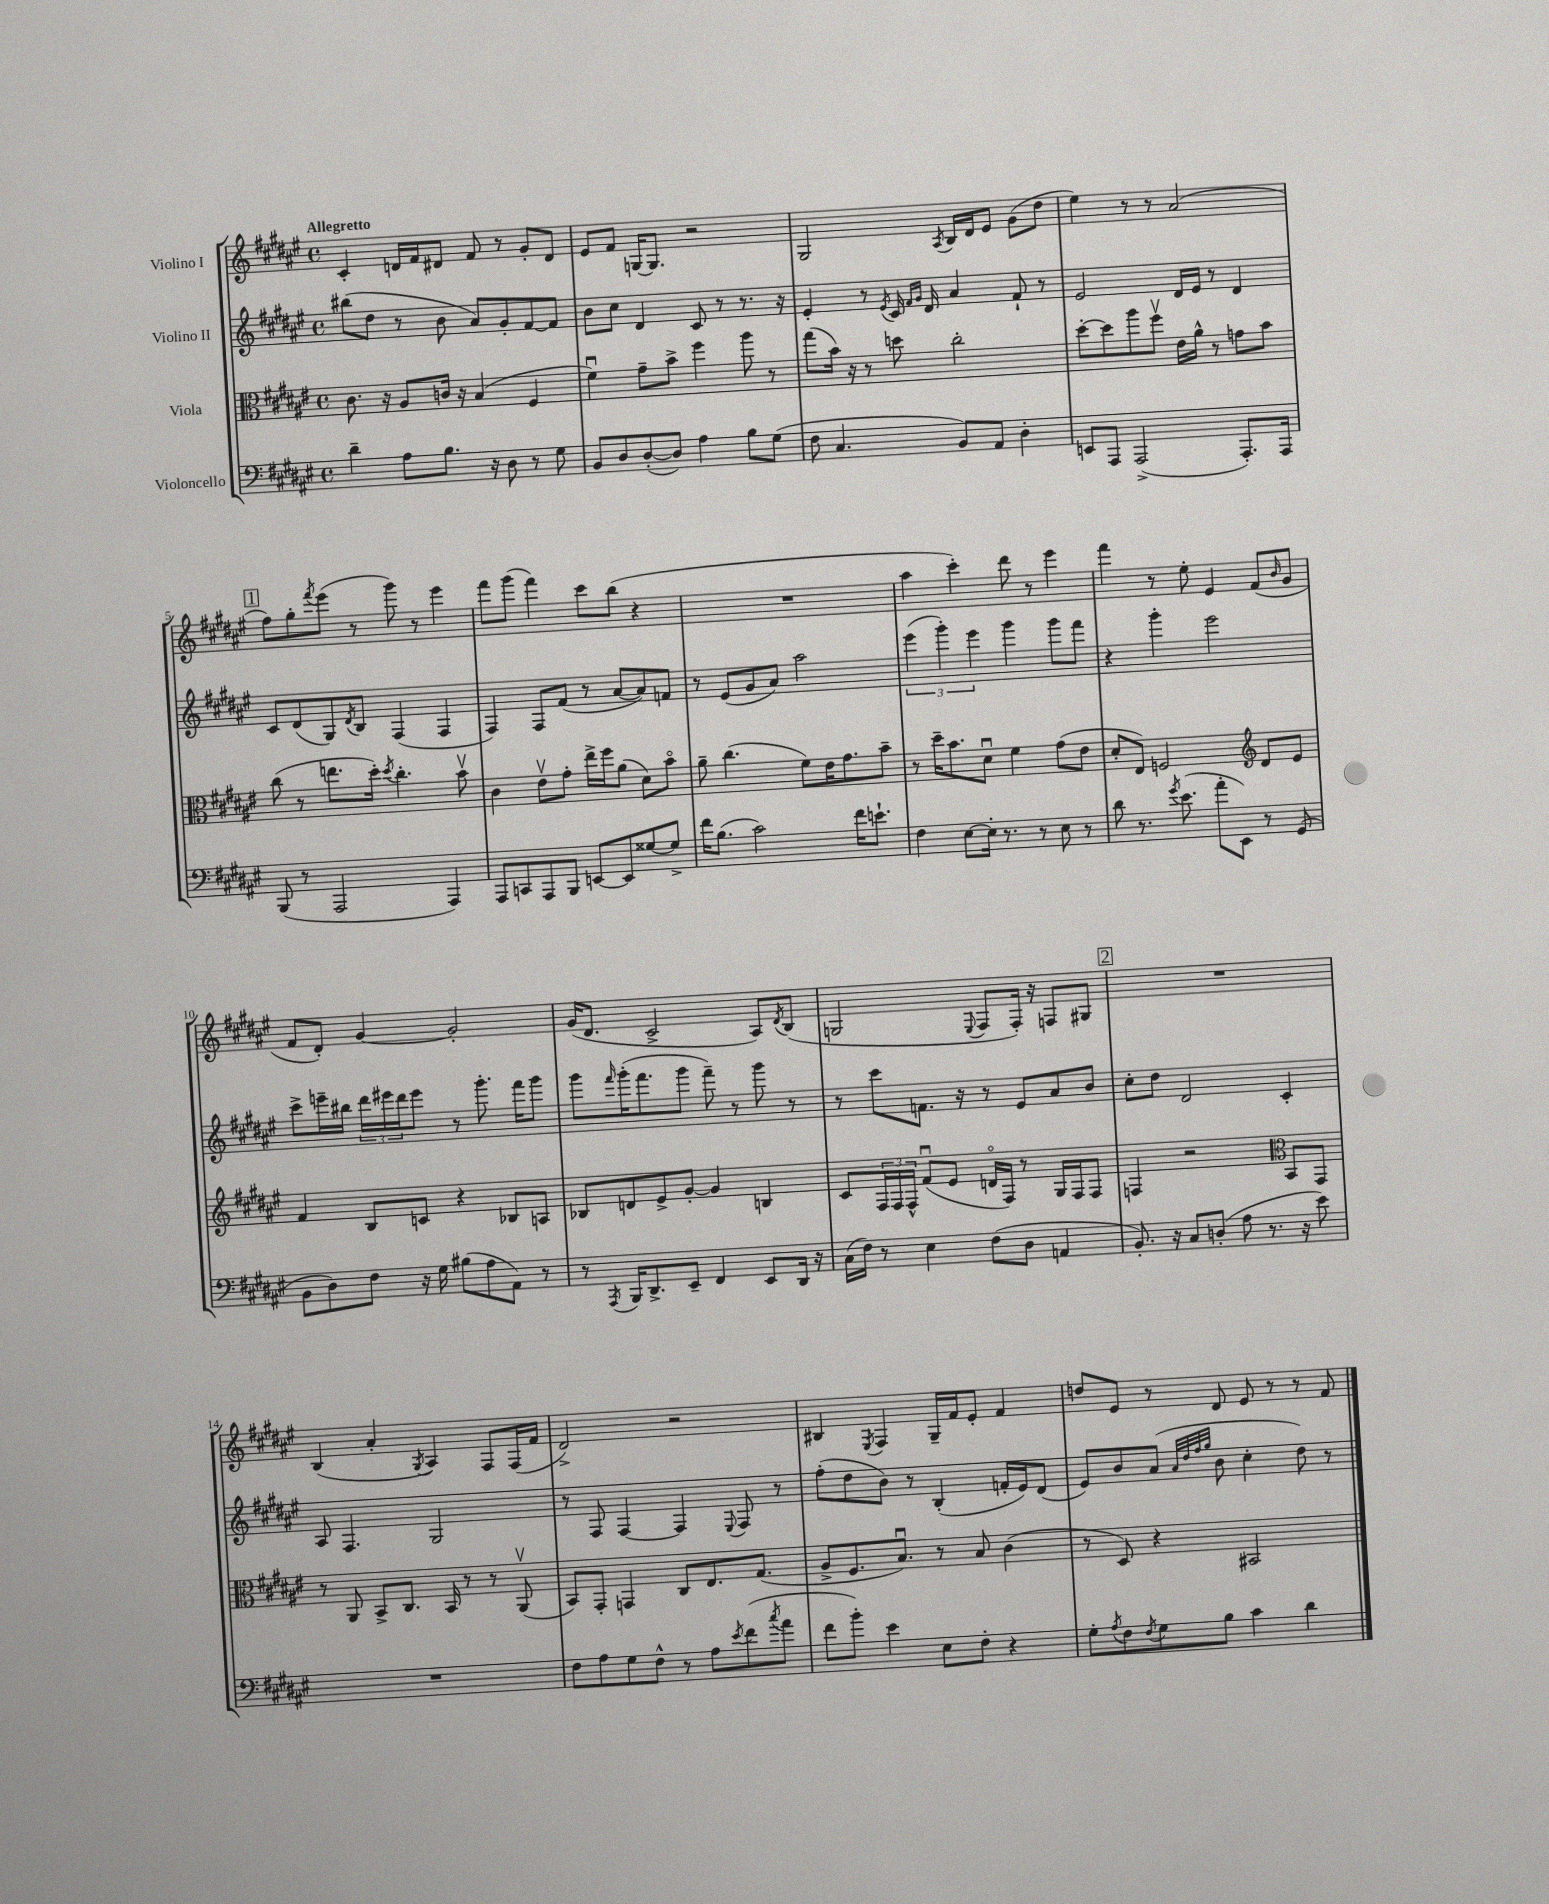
<<
\new StaffGroup <<
\new Staff = "s0" \with { instrumentName = "Violino I" } {
    \clef treble \key fis \major \defaultTimeSignature \time 4/4 \tempo "Allegretto"
    cis'4-. d'16 fis'16 dis'8 fis'8 r8 gis'8-. dis'8 |
    eis'8 fis'8 g16~ g8. r2 |
    gis2 \acciaccatura { ais8 } b16 dis'16 eis'8 gis'8( dis''8 |
    eis''4) r8 r8 ais'2( |
    \mark \markup { \box "1" } fis''8) gis''8-. \acciaccatura { fis'''8 } eis'''8( r8 gis'''8) r8 eis'''4 |
    fis'''8 gis'''8( fis'''4) cis'''8 b''8( r4 |
    R1 |
    ais''4 cis'''4-.) dis'''8 r8 eis'''4 |
    fis'''4 r8 eis''8-. eis'4 fis'8( \grace { b'16 } gis'8 |
    fis'8 dis'8-.) gis'4~ gis'2-. |
    gis'16( dis'8. cis'2-> ais8) \acciaccatura { dis'8 } b8( |
    g2 \appoggiatura { eis8 } fis8 fis16-.) r16 f8 gis8 |
    \mark \markup { \box "2" } R1 |
    b4( ais'4-. \acciaccatura { gis8 } ais4) fis8 fis16( fis'16 |
    dis'2->) r2 |
    bis4 \acciaccatura { eis8 } fis4 gis16-- fis'16 eis'8-. fis'4 |
    d''8 eis'8 r8 dis'8 eis'8 r8 r8 fis'8 \bar "|." |
}
\new Staff = "s1" \with { instrumentName = "Violino II" } {
    \clef treble \key fis \major \defaultTimeSignature \time 4/4
    bis''8( dis''8 r8 b'8 ais'8) gis'8-. fis'8~ fis'8 |
    b'8 cis''8 dis'4 cis'8 r8 r8. r16 |
    eis'4-. r8 \acciaccatura { eis'8 } cis'16 \grace { fis'16 gis'16 } dis'16 ais'4 fis'8-! r8 |
    eis'2 dis'16 eis'16 r8 dis'4 |
    \mark \markup { \box "1" } cis'8 dis'8( gis8) \acciaccatura { dis'8 } b8 fis4( fis4 |
    fis4) fis8 fis'8( r8 ais'8~ ais'8) f'8 |
    r8 eis'8( gis'8 ais'8) ais''2 |
    \tuplet 3/2 { eis'''4( gis'''4-.) eis'''4 } gis'''4 gis'''8 fis'''8 |
    r4 gis'''4-. eis'''2 |
    cis'''8-> e'''16-- bis''16 \tuplet 3/2 { dis'''16 eis'''16 dis'''16 } eis'''8 r8 gis'''8.-. fis'''16 gis'''8 |
    gis'''8 \grace { fis'''16 } gis'''16-.( fis'''8. gis'''8 fis'''8--) r8 gis'''8 r8 |
    r8 cis'''8 f'8. r16 r8 eis'8 ais'8 b'8 |
    \mark \markup { \box "2" } cis''8-. dis''8 dis'2 cis'4-. |
    ais8 fis4. gis2 |
    r8 fis8 fis4~ fis4 \appoggiatura { eis8 } fis8 r8 |
    fis''8-.( dis''8 b'8) r8 b4-.( f'16-. eis'16) dis'8( |
    eis'8) b'8 ais'8( \grace { ais'32 dis''32 fis''32 gis''32 } b'8 cis''4-. dis''8) r8 \bar "|." |
}
\new Staff = "s2" \with { instrumentName = "Viola" } {
    \clef alto \key fis \major \defaultTimeSignature \time 4/4
    cis'8. r16 ais8 c'16 r16 b4( fis4 |
    fis'4\downbow) gis'8-- b'8-> fis''4 ais''8 r8 |
    gis''8( b'16) r16 r8 d''8 cis''2-. |
    dis''8~-. dis''8 ais''8 fis''8\upbow eis'16 ais'16-^ r8 g'8 b'8 |
    \mark \markup { \box "1" } cis''8( r8 e''8. dis''16-.) \acciaccatura { dis''8 } cis''4.-. b'8\upbow |
    cis'4 eis'8\upbow gis'8-. eis''16-> fis''16 ais'8( dis'8) b'8\flageolet |
    ais'8-- cis''4.( fis'8) eis'16 gis'8. b'8-- |
    r8 dis''16-- b'8. dis'8\downbow fis'4 gis'8( eis'8 |
    dis'8-. eis8) f2 \clef treble dis'8 eis'8 |
    fis'4 b8 c'8 r4 bes8 a8 |
    bes8 d'8 eis'8-> gis'8~-. gis'4 b4 |
    cis'8 \tuplet 3/2 { fis16 fis16 fis16-^ } fis'8\downbow( eis'8 d'16\flageolet fis16) r8 gis16 fis16 fis8 |
    \mark \markup { \box "2" } f4 r2 \clef alto b,8 gis,8 |
    r8 ais,8 b,8-> cis8. b,16 r8 r8 ais,8\upbow( |
    b,8) gis,8-. g,4 cis8 eis8. gis8.( |
    ais8-> fis8. b8.\downbow) r8 b8 cis'4( |
    r8 dis8) r4 bis,2 \bar "|." |
}
\new Staff = "s3" \with { instrumentName = "Violoncello" } {
    \clef bass \key fis \major \defaultTimeSignature \time 4/4
    dis'4-- ais8 b8. r16 dis8 r8 gis8 |
    b,8 dis8 dis8~-.( dis8) ais4 b8 gis8( |
    fis8 cis4. b,8) ais,8 dis4-. |
    e,8 ais,,8 ais,,2->( ais,,8.-.) ais,,16 |
    \mark \markup { \box "1" } b,,8( r8 ais,,2 ais,,4) |
    ais,,8 c,8 ais,,8 b,,8 e,8~ e,8 gisis8~ gisis8-> |
    fis'16 b8.( cis'2) fis'16 e'8.-! |
    fis4 eis8~ eis16-. r8. r8 eis8 r8 |
    dis'8 r8. \acciaccatura { gis'8 } eis'8.( ais'8-. eis,8) r8 gis,8( |
    b,8 dis8) fis8 r16 gis16 bis8( ais8 ais,8) r8 |
    r8 \acciaccatura { ais,,8 } b,,16 dis,8.-> eis,8-- fis,4 eis,8 dis,16 r16 |
    cis16( fis16) r8 eis4 fis8( dis8 a,4 |
    \mark \markup { \box "2" } b,8.-.) r16 cis8 d8-.( ais8 r8. r16 eis'8) |
    R1 |
    fis8 ais8 gis8 fis8-^ r8 ais8 \acciaccatura { eis'8 } fis'8( \acciaccatura { cis''8 } ais'8 |
    fis'8 b'8-.) eis'4 eis8 fis8-. r4 |
    gis8-. \acciaccatura { ais8 } fis8 \acciaccatura { fis8 } gis8 b8 cis'4 dis'4 \bar "|." |
}
>>
>>
